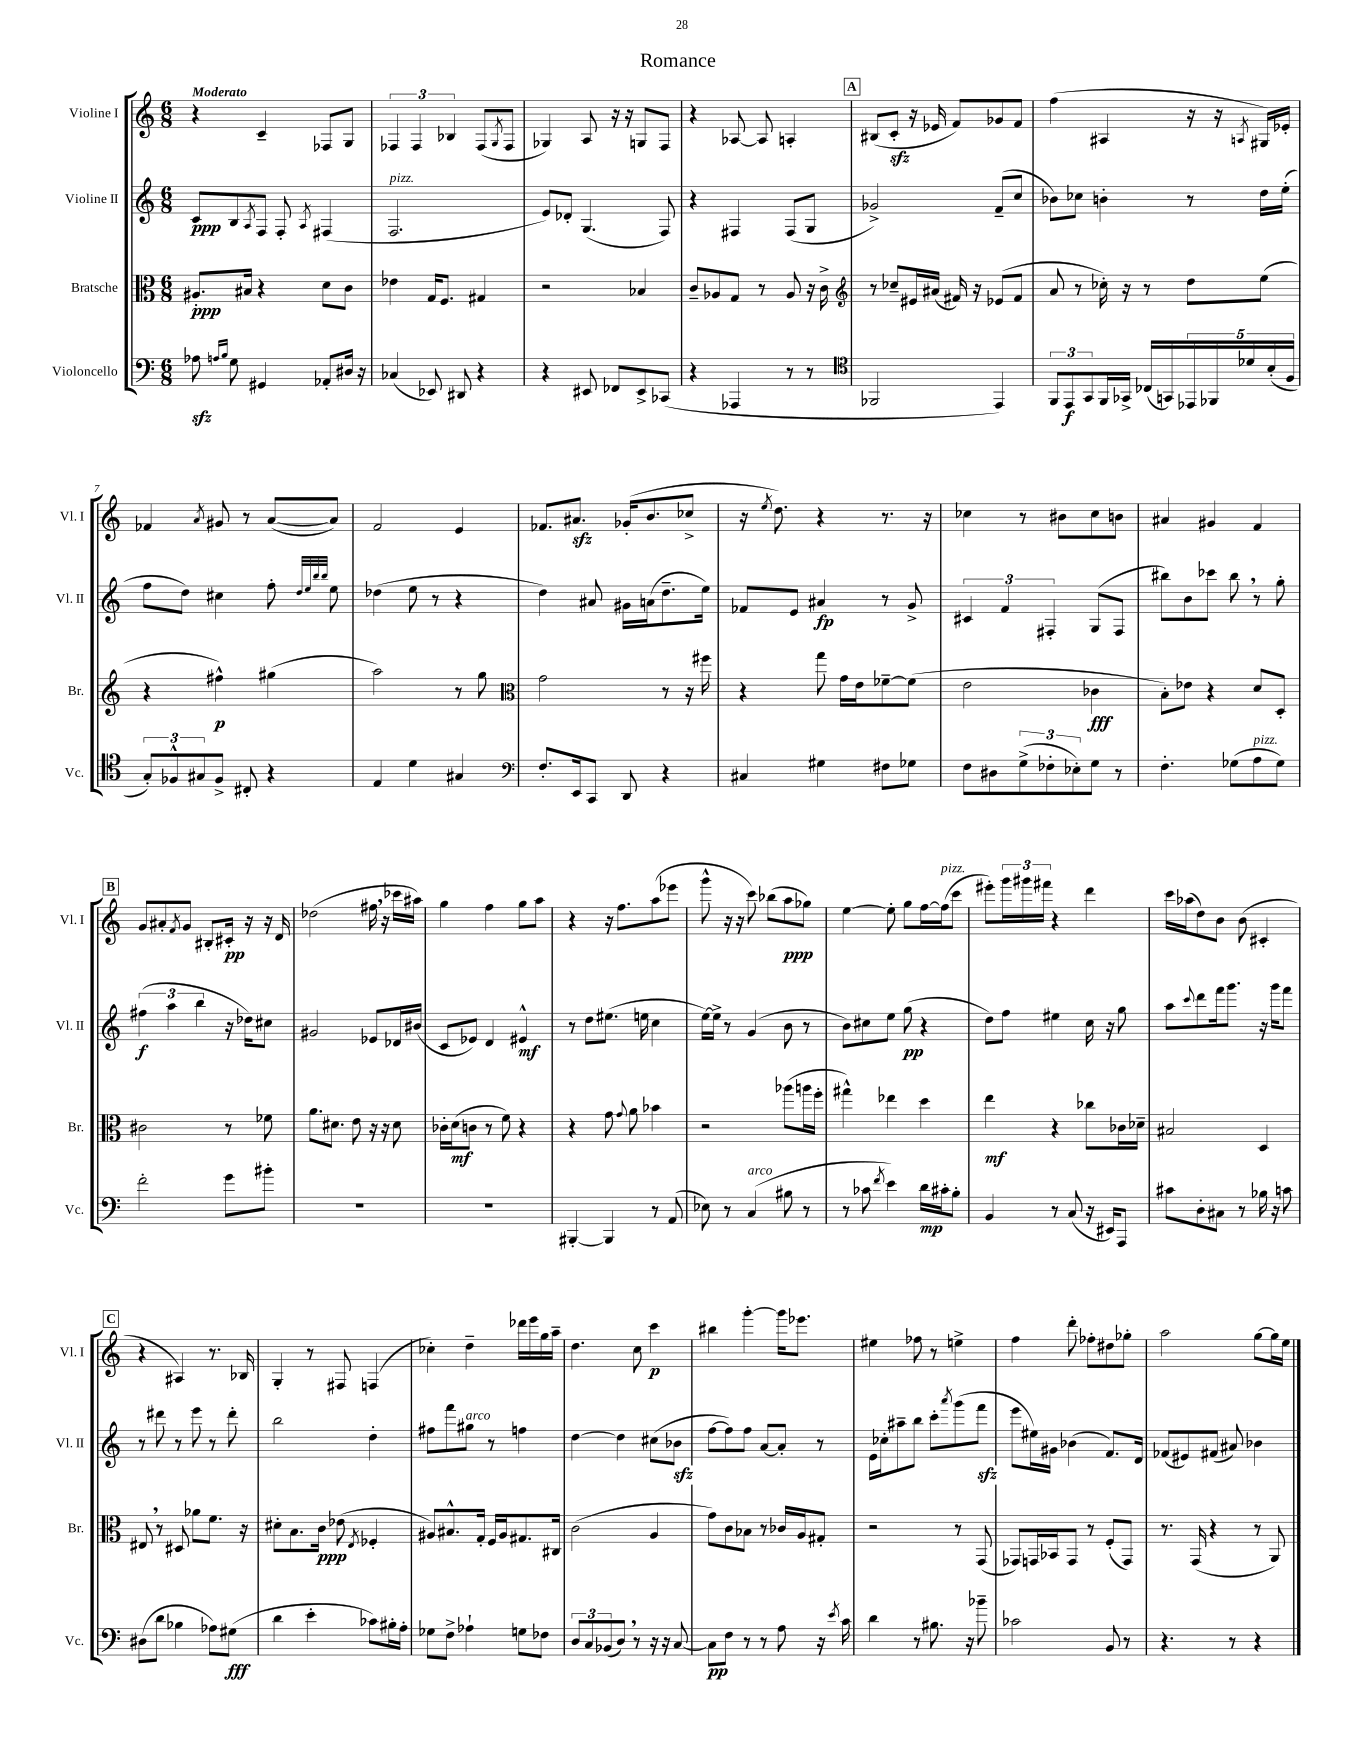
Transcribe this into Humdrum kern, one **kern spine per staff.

**kern	**kern	**kern	**kern
*staff4	*staff3	*staff2	*staff1
*clefF4	*clefC3	*clefG2	*clefG2
*k[]	*k[]	*k[]	*k[]
*M6/8	*M6/8	*M6/8	*M6/8
8A-	8.A#'	8c	4r
16qqA	.	.	.
16qqB	.	.	.
8G	.	8B	.
.	16B#	.	.
.	.	8qA	.
4GG#	4r	8F	4c~
.	.	8F'	.
.	.	8qA	.
8AA-'	8d	(4F#	8F-
16D#	8c	.	8G
16r	.	.	.
=	=	=	=
(4C-	4e-	2.F	6F-
.	.	.	6F-
8EE-)	16G	.	.
.	8.F	.	.
.	.	.	6B-
8DD#	.	.	.
4r	4G#	.	(8F-
.	.	.	8qG
.	.	.	8F-
=	=	=	=
4r	2r	8e)	4G-)
.	.	8d-'	.
8EE#	.	(4.G	8A
8FF-	.	.	16r
.	.	.	16r
8EE#^	4B-	.	8G
(8CC-	.	8F)	8F
=	=	=	=
4r	8c~	4r	4r
.	8A-	.	.
4AAA-	8G	4F#	[8A-
.	8r	.	8A-]
8r	8A-	(8F#	4A'
8r	16r	8G	.
.	16c^	.	.
=	=	=	=
*clefC4	*clefG2	*	*
2FF-	8r	2g-^)	(8B#
.	8cc-~	.	8c'
.	16e#	.	16r
.	(16a#	.	16e-
.	16f#)	.	8f)
.	16r	.	.
4EE)	(8e-	(8f~	8g-
.	8f#	8cc	8f
=	=	=	=
12FF	8a	8b-)	(4ff
12EE	.	.	.
.	8r	8cc-	.
12GG	.	.	.
16FF	16cc-')	4b'	4A#
16GG-^	16r	.	.
(16C-	8r	.	.
16GG)	.	.	.
20EE-	8dd	8r	16r
20FF-	.	.	.
.	.	.	16r
20d-	.	.	.
.	.	.	8qA
.	(8ee	16dd	16G#)
(20B'	.	.	.
.	.	(16ee'	16e-'
20F	.	.	.
=	=	=	=
12G')	4r	8ff	4f-
12F-^^	.	.	.
.	.	8dd)	.
12G#	.	.	.
.	.	.	8qa
8F-^	4ff#^^)	4cc#	8g#
8C#'	.	.	8r
4r	(4gg#	8ff'	([8a
.	.	32qqdd	.
.	.	32qqee	.
.	.	32qqbb	.
.	.	32qqbb	.
.	.	8ee	8a])
=	=	=	=
4E	2aa)	(4dd-	2f
4d	.	8ee	.
.	.	8r	.
4G#	8r	4r	4e
.	8gg	.	.
=	=	=	=
*clefF4	*clefC3	*	*
8.F'	2g	4dd)	8.f-
16EE	.	.	8.a#
8CC	.	8a#	.
8DD	.	16g#	(16g-'
.	.	(16a	8.b
4r	8r	8.dd~	.
.	16r	.	8cc-^
.	16ff#	16ee)	.
=	=	=	=
4C#	4r	8f-	16r
.	.	.	8qee
.	.	.	8.dd)
.	.	8e	.
4G#	8gg	4a#	4r
.	16g	.	.
.	16e	.	.
8F#	[8f-~	8r	8.r
8G-	(8f-]	8g^	.
.	.	.	16r
=	=	=	=
8F	2e	6c#	4cc-
8D#	.	.	.
.	.	6f	.
(12G^	.	.	8r
12F-'	.	6F#'	.
.	.	.	8b#
12E-')	.	.	.
8G	4c-	(8G	8cc-
8r	.	8F#	8b
=	=	=	=
4.F'	8B')	8bb#)	4a#
.	8e-	8b	.
.	4r	8ccc-	4g#
(8G-	.	8bb#	.
8A	8d	8r	4f
8G-)	8D'	8gg'	.
=	=	=	=
2f'	2c#	(6ff#	8g
.	.	.	8a#'
.	.	6aa	.
.	.	.	8qf
.	.	.	8g
.	.	6bb	.
.	.	.	8B#'
8g	8r	16r	16c#'
.	.	16dd-)	16r
8b#'	8f-	8cc#	16r
.	.	.	16d
=	=	=	=
2.r	8.a	2g#	(2dd-
.	8.d#	.	.
.	8e	.	.
.	16r	8e-	16ff#
.	16r	.	16r
.	8d#	16d-	16ccc-
.	.	(16b#	16aa#)
=	=	=	=
2.r	16c-'	8c	4gg
.	(16d	.	.
.	8c	8e-)	.
.	8r	4d	4ff
.	8f)	.	.
.	4r	4e#^^	8gg
.	.	.	8aa
=	=	=	=
[4BBB#'	4r	8r	4r
.	.	8dd	.
4BBB#]	8g	(8.ee#	16r
.	.	.	8.ff
.	8qqg	.	.
.	8a	.	.
.	.	16ee	.
8r	4b-	4cc	(8aa
(8AA	.	.	8eee-
=	=	=	=
8E-)	2r	[16ee)	8ggg^^
.	.	16ee^]	.
8r	.	8r	16r
.	.	.	16r
(4C	.	(4g	8ccc)
.	.	.	(8bb-
8B#	(8aa-	8b	8aa
8r	16aa	8r	8gg-)
.	16ff'	.	.
=	=	=	=
8r	4gg#^^)	8b)	[4ee
8c-	.	8cc#	.
8qf	.	.	.
4e)	4ee-	8ee	8ee']
.	.	(8gg	8gg
16d	4dd	4r	[16ff
16c#'	.	.	(16ff]
8B'	.	.	8ccc
=	=	=	=
4BB	4ee	8dd)	8eee#')
.	.	8ff	24ggg
.	.	.	24ggg#
.	.	.	24fff#
8r	4r	4ee#	4r
(8C	.	.	.
16r	8cc-	16cc	4ddd
16EE#)	.	16r	.
8AAA	16c-	8gg	.
.	16d-~	.	.
=	=	=	=
8c#	2B#	8aa	16ccc
.	.	.	(16aa-
.	.	8qqccc	.
8D'	.	8ddd	8dd)
8C#	.	16fff	8b
.	.	8.ggg	.
8r	.	.	(8b
16B-	4D	16r	4c#'
16r	.	16ggg	.
8c	.	8fff	.
=	=	=	=
(8D#	8E#	8r	4r
8d	8r	8ddd#	.
4B-	8D#	8r	4A#)
.	8a-	8eee	.
8A-)	8.f	8r	8.r
(8G#	.	8ddd#'	.
.	16r	.	16B-
=	=	=	=
4d	8d#'	2bb	4G'
.	8.B	.	.
4e'	.	.	8r
.	16c	.	.
.	(8e-	.	8F#
.	8qE	.	.
8c-)	4F-'	4dd'	(4F
16B#'	.	.	.
16A'	.	.	.
=	=	=	=
8G-	8A#)	8ff#	4cc-')
8F^	8.B#^^	8fff	.
4A-`	.	8gg#	4dd~
.	16G'	.	.
.	16F	8r	.
.	16A#	.	.
8G	8.G#	4ff	16ddd-
.	.	.	16eee
8F-	.	.	16gg
.	16C#	.	16aa~
=	=	=	=
12D	(2c	[4dd	4.dd
12C	.	.	.
(12BB-	.	.	.
8D)	.	4dd]	.
8r	.	.	8cc
16r	4A	(8cc#	4ccc
16r	.	.	.
[8C	.	8b-	.
=	=	=	=
8C]	8g)	[8ff	4bb#
8F	8c	8ff])	.
8r	8B-	8ff	[4ggg'
8r	8r	[8a	.
8A	16c-	8a']	16ggg]
.	16A	.	8.eee-
16r	8G#'	8r	.
8qe	.	.	.
16c	.	.	.
=	=	=	=
4d	2r	16e	4ee#
.	.	16cc-'	.
.	.	8aa#~	.
8r	.	8bb	8ff-
8.B#	.	8ccc'	8r
.	.	8qaaa	.
.	8r	(8ggg	4ee^
16r	.	.	.
8b-~	(8GG	8fff	.
=	=	=	=
2c-	8GG-)	8eee	4ff
.	16GG	16ee#)	.
.	16BB-	16g#	.
.	8GG	(4b-	8ddd'
.	8r	.	8ff-'
8BB	(8F'	8.f)	8dd#
8r	8GG)	.	8gg-'
.	.	16d	.
=	=	=	=
4.r	8.r	(8f-	2aa
.	.	8e#)	.
.	(16GG	.	.
.	4r	(8f#	.
8r	.	8a#)	.
4r	8r	4b-	[8gg
.	8AA)	.	16gg]
.	.	.	16ee
==	==	==	==
*-	*-	*-	*-
